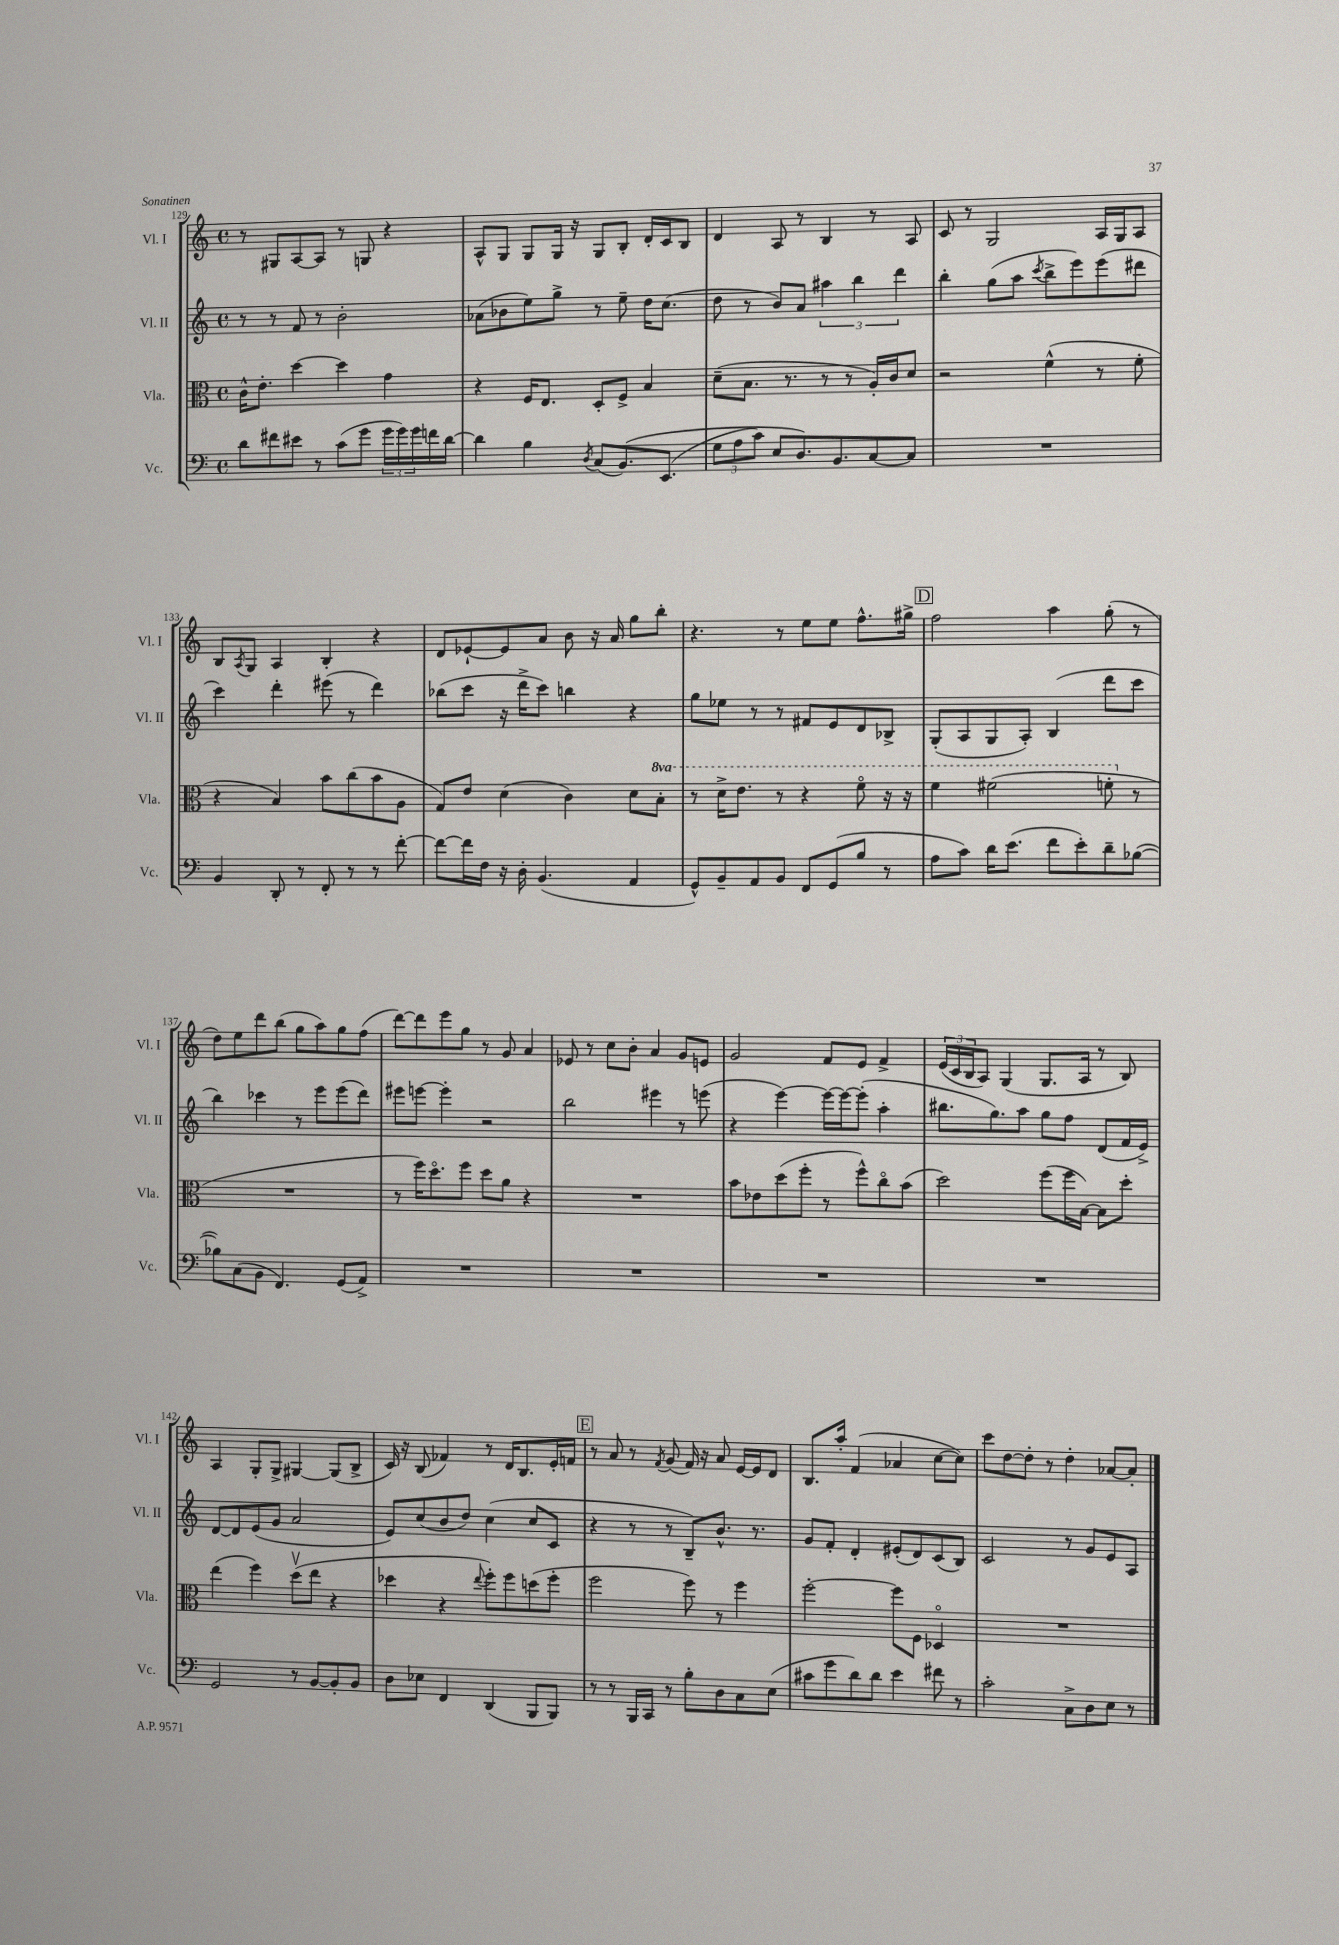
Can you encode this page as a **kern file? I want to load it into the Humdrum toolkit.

**kern	**kern	**kern	**kern
*part4	*part3	*part2	*part1
*staff4	*staff3	*staff2	*staff1
*I"Vc.	*I"Vla.	*I"Vl. II	*I"Vl. I
*I'Vc.	*I'Vla.	*I'Vl. II	*I'Vl. I
*clefF4	*clefC3	*clefG2	*clefG2
*k[]	*k[]	*k[]	*k[]
*M4/4	*M4/4	*M4/4	*M4/4
*met(c)	*met(c)	*met(c)	*met(c)
=129	=129	=129	=129
8d\L	16c^^\KL	8r	8r
.	8.e'\J	.	.
8f#X\	.	8r	8G#X/L
8e#X\J	[4dd\	8f/	[8A/
8r	.	8r	8A/J]
(8c\L	4dd\]	2b'\	8r
8g\J	.	.	8Gn/
24g\LL	4g\	.	4r
24g\)	.	.	.
24g\	.	.	.
16fn\	.	.	.
[16d\JJ	.	.	.
=130	=130	=130	=130
4d\]	4r	(8a-X\L	8A^^/L
.	.	8b-X\	8G/J
4B\	16F/KL	8ee\)	8G/L
.	8.E/J	.	.
.	.	8gg^\J	16G/Jk
.	.	.	16r
8qD/	.	.	.
(8C/L	8D'/L	8r	8G/L
(8.BB/)	8F^/J	8ee~\	8B'/J
.	4B/	16dd\KL	16d'/LL
(8.EE/J	.	(8.cc\J	16c/J
.	.	.	8B/J
=131	=131	=131	=131
12G\L	(8d~\L	8dd\	4d/
12A\	.	.	.
.	8.B\J	8r	.
12c\J)	.	.	.
8E/L	.	8b/L)	8A/
.	8.r	.	.
8.D/)	.	8a/J	8r
.	8r	6aa#X\	4B/
8.BB/	.	.	.
.	8r	.	.
.	.	6bb\	.
[8C/	16A'/LL)	.	8r
.	16c/J	.	.
.	.	6ddd\	.
8C/J]	8d/J	.	8A/
=132	=132	=132	=132
1r	2r	4bb'\	8c/
.	.	.	8r
.	.	(8gg\L	2G/
.	.	8aa\J	.
.	.	8qccc/	.
.	(4f^^\	8bb^\L	.
.	.	8eee\)	.
.	8r	(8eee\	16A/LL
.	.	.	16G/J
.	8f'\	8ddd#X\J	8A/J
!!LO:LB:g=z
=133	=133	=133	=133
4BB/	4r	4ccc\)	8B/L
.	.	.	8qA/
.	.	.	8G/J
8DD'/	4B/)	4ddd'\	4A/
8r	.	.	.
8FF'/	8b\L	(8eee#X\	4B'/
8r	(8cc\	8r	.
8r	8b\	4ddd\)	4r
[8f'\	8A\J	.	.
=134	=134	=134	=134
8f\L_	8G/L)	(8bb-X\L	8d/L
16f\L]	8e/J	8ccc\J	[8e-X`/
16F\JJ	.	.	.
16r	(4d\	16r	8e-/]
16D'\	.	16ddd^\KL	.
(4.BB/	.	8ccc\J)	8a/J
.	4c\)	4bbn\	8b\
.	.	.	16r
.	.	.	16a/
4AA/	8d\L	4r	8gg\L
*	*8va	*	*
.	8b'\J	.	8bb'\J
=135	=135	=135	=135
8GG^^/L)	8r	8gg\L	4.r
8BB~/	16dd^\KL	8ee-X\J	.
.	8.ee\J	.	.
8AA/	.	8r	.
8BB/J	8r	8r	8r
8FF/L	4r	8f#X/L	8ee\L
(8GG/	.	8e/	8ee\J
8B/J	8ff\	8d/	8.ff^^\L
8r	16r	8B-X^/J	.
.	16r	.	16gg#X^\Jk
!!LO:REH:place=s1:t=D
=136	=136	=136	=136
8A\L	4ff\	(8G'/L	2ff\
8c\J)	.	8A/	.
16d\KL	(2ff#X\	8G/	.
(8.e\J	.	.	.
.	.	8A'/J)	.
8f\L	.	(4B/	4aa\
8e'\)	.	.	.
8d~\	8ffn'\	8ddd\L	(8gg'\
*	*X8va	*	*
([8B-X\J	8r	8ccc\J	8r
!!LO:LB:g=z
=137	=137	=137	=137
8B-X\L])	1r	4bb\)	8dd\L)
(8C\	.	.	8ee\
8BB\J	.	4ccc-X\	8ddd\
4.FF/)	.	.	(8bb\J
.	.	8r	8gg\L
.	.	8eee\L	8aa\)
(8GG/L	.	(8eee\	8gg\
8AA^/J)	.	8ddd\J)	(8ff\J
=138	=138	=138	=138
1r	8r	8eee#X\L	[8ddd\L)
.	16ff\KL)	[8eeen\J	8ddd\]
.	8.dd\	.	.
.	.	4eee'\]	8eee\
.	8ff\J	.	8gg\J
.	8dd\L	2r	8r
.	8a\J	.	8g/
.	4r	.	4a/
=139	=139	=139	=139
1r	1r	2bb\	8e-X/
.	.	.	8r
.	.	.	8cc\L
.	.	.	8b'\J
.	.	4eee#X\	4a/
.	.	8r	8g/L
.	.	(8eeen\	8en/J
=140	=140	=140	=140
1r	8b\L	4r	2g/
.	8e-X\	.	.
.	(8dd\	[4eee\)	.
.	8ff'\J	.	.
.	8r	16eee\LL_	8f/L
.	.	16eee\J_	.
.	8ff^^\L)	(8eee'\J]	8e/J
.	8cc\	4aa'\	4f^/
.	(8b\J	.	.
=141	=141	=141	=141
1r	2dd\)	8.bb#X\L	(24e/LL
.	.	.	24c/
.	.	.	24B/J
.	.	.	8A/J)
.	.	8.gg\)	.
.	.	.	(4G/
.	.	8aa\J	.
.	(8ff\L	8gg\L	8.G/L
.	16ff\L	8ff\J	.
.	[16B\JJ)	.	16A/Jk
.	8B\L]	(8d/L	8r
.	8dd'\J	16f/L	8B/)
.	.	16e^/JJ)	.
!!LO:LB:g=z
=142	=142	=142	=142
2GG/	(4ee\	[8d/L	4A/
.	.	8d/]	.
.	4ff\)	(8e/	8G'/L
.	.	8g/J	8G^/J
8r	(8ddv\L	2a/	[4G#X/
[8BB/L	8ee\J	.	.
8BB'/]	4r	.	(8G#/L]
8BB/J	.	.	8B^/J
=143	=143	=143	=143
8D\L	4dd-X\	8e/L)	16c/)
.	.	.	16r
8E-X\J	.	(8cc/	(8B/
4FF/	4r	8b/	4f-X/)
.	.	8dd/J)	.
.	8qqee/	.	.
(4DD/	8ff'\L)	(4cc\	8r
.	8ff\	.	16d/KL
.	.	.	8.B/
8BBB/L	(8ddn\	8cc/L	.
8BBB/J)	8ff'\J	8c/J	16e'/L
.	.	.	16fn/JJ
!!LO:REH:place=s1:t=E
=144	=144	=144	=144
8r	2ff\	4r	8r
8r	.	.	8a/
16BBB/LL	.	8r	8r
16CC/JJ	.	.	.
.	.	.	8qf/
8r	.	8r	(8g/
8B'\L	8ff\)	8B~/L)	16f/)
.	.	.	16r
8D\	8r	8.b^^/J	8a/
8C\	4ff\	.	[16e/LL
.	.	8.r	16e/J]
(8E\J	.	.	8d/J
=145	=145	=145	=145
8c#X\L	[2ff'\	8g/L	8.B/L
8g\	.	8f'/J	.
.	.	.	16aa'/Jk
8d\)	.	4d'/	(4f/
8d\J	.	.	.
4e\	8ff\L]	(8e#X'/L	4a-X/
.	8F\J	8d/)	.
8f#X\	4D-X/	(8c/	[8cc\L
8r	.	8B/J)	8cc\J])
=146	=146	=146	=146
2c'\	1r	2c/	8ccc\L
.	.	.	[8dd\
.	.	.	8dd'\J]
.	.	.	8r
8C^\L	.	8r	4dd'\
8D\	.	8g/L	.
8E\J	.	8e/	[8a-X/L
8r	.	8A/J	8a-'/J]
==	==	==	==
*-	*-	*-	*-
